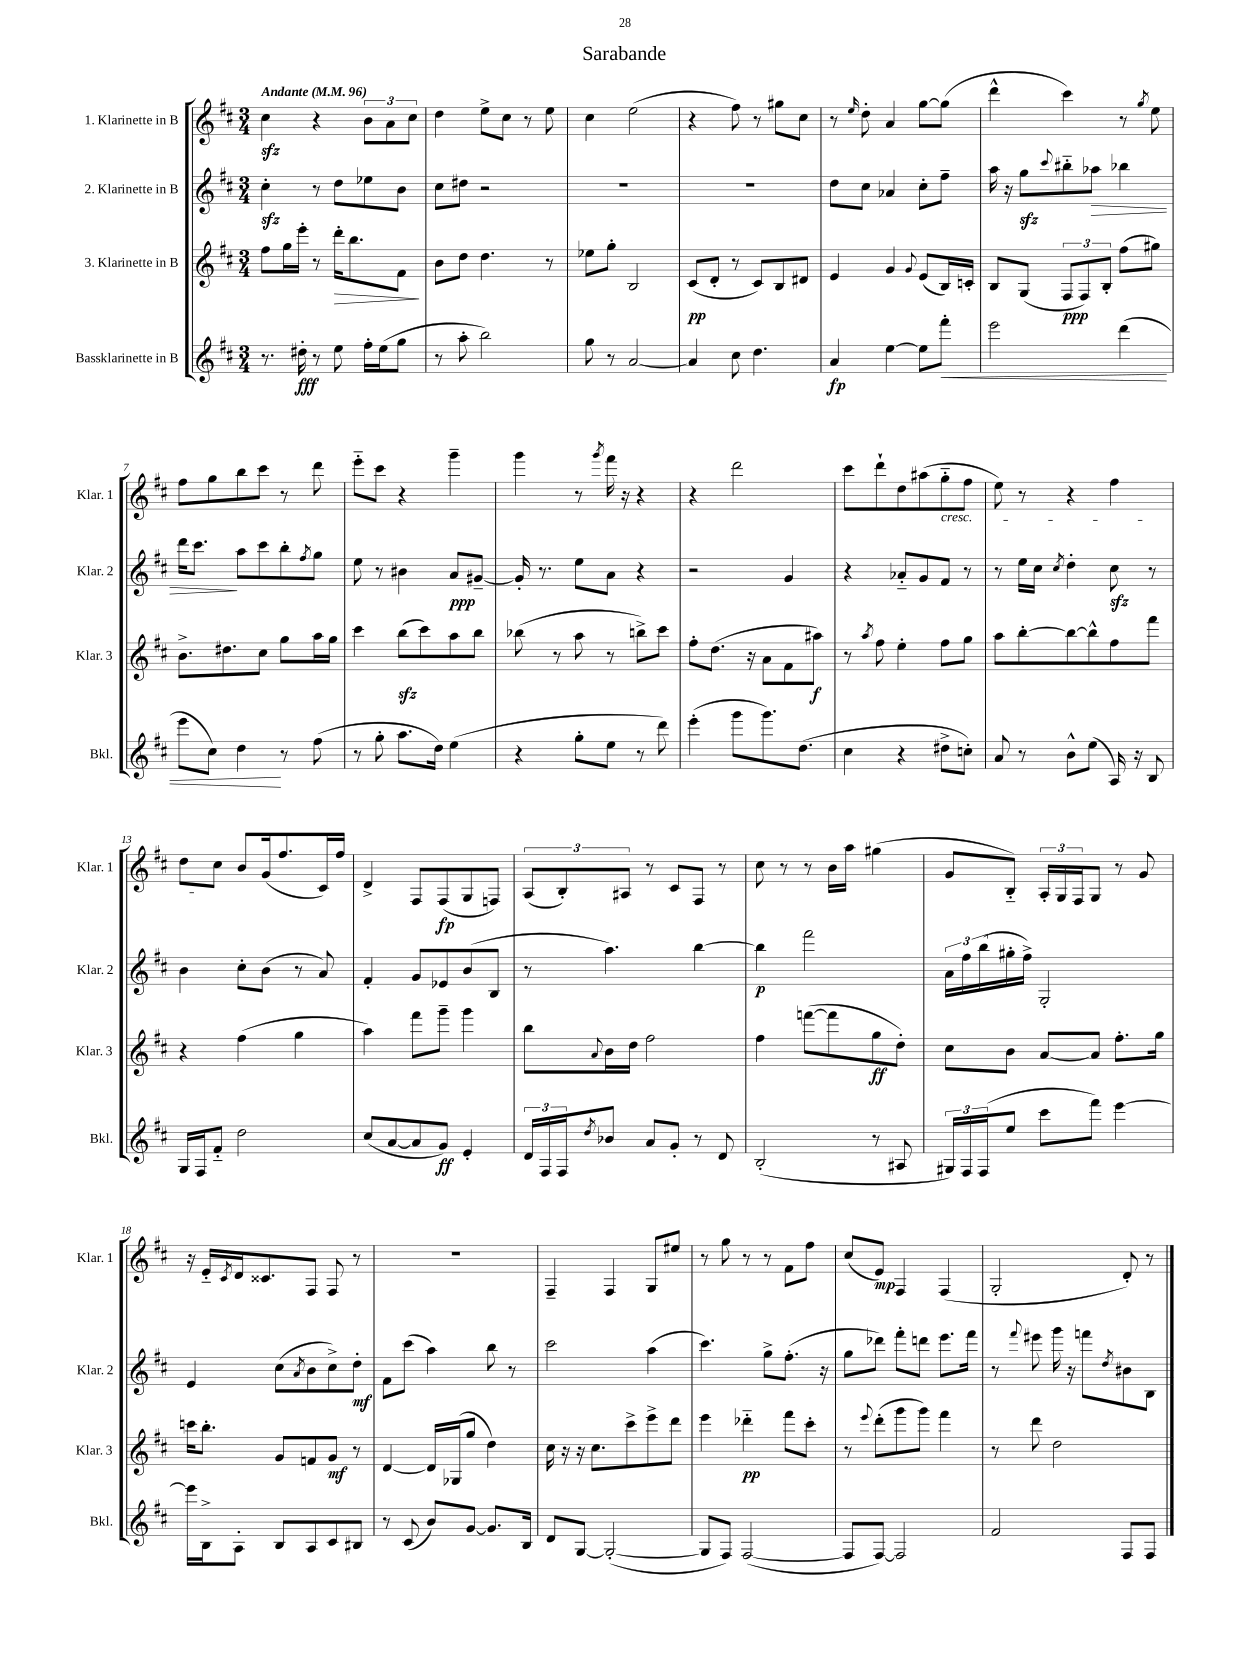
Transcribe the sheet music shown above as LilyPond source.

\header { title = "Sarabande" }
<<
\new StaffGroup <<
\new Staff = "s0" \with { instrumentName = "1. Klarinette in B" shortInstrumentName = "Klar. 1" } {
    \clef treble \key d \major \numericTimeSignature \time 3/4 \tempo "Andante" 4 = 96
    cis''4\sfz r4 \tuplet 3/2 { b'8 a'8 cis''8 } |
    d''4 e''8-> cis''8 r8 e''8 |
    cis''4 e''2( |
    r4 fis''8) r8 gis''8 cis''8 |
    r8 \grace { e''16 } d''8-. a'4 g''8~ g''8( |
    d'''4-^ cis'''4) r8 \acciaccatura { g''8 } e''8 |
    fis''8 g''8 b''8 cis'''8 r8 d'''8 |
    e'''8-_ cis'''8 r4 g'''4-- |
    g'''4 r8 \acciaccatura { g'''8 } fis'''16 r16 r4 |
    r4 d'''2 |
    cis'''8 d'''8-! d''8 ais''8( g''8-_\cresc fis''8 |
    e''8) r8 r4 fis''4 |
    d''8\! cis''8 b'8 g'16( fis''8. cis'16) fis''16 |
    d'4-> fis8 fis8\fp( g8 f8) |
    \tuplet 3/2 { a8( b8-.) ais8 } r8 cis'8 fis8 r8 |
    cis''8 r8 r8 b'16 a''16 gis''4( |
    g'8 b8-_) \tuplet 3/2 { a16-. g16 fis16 } g8 r8 g'8 |
    r16 e'16-_ \acciaccatura { cis'8 } d'16 cisis'8. fis8 fis8 r8 |
    R2. |
    fis4-- fis4 g8 eis''8 |
    r8 g''8 r8 r8 fis'8 fis''8 |
    cis''8( e'8\mp) fis4 fis4( |
    g2-. d'8-.) r8 \bar "|." |
}
\new Staff = "s1" \with { instrumentName = "2. Klarinette in B" shortInstrumentName = "Klar. 2" } {
    \clef treble \key d \major \numericTimeSignature \time 3/4
    cis''4-.\sfz r8 d''8 ees''8 b'8 |
    cis''8 dis''8 r2 |
    R2. |
    R2. |
    d''8 cis''8 aes'4 cis''8-. fis''8-- |
    a''16 r16 g''8\sfz \appoggiatura { cis'''8 } bis''8-_ aes''8\> bes''4 |
    d'''16 cis'''8.\! a''8 cis'''8 b''8-. \acciaccatura { fis''8 } g''8 |
    e''8 r8 bis'4 a'8\ppp gis'8~-- |
    gis'16-. r8. e''8 a'8 r4 |
    r2 g'4 |
    r4 aes'8-_ g'8 fis'8 r8 |
    r8 e''16 cis''16 \acciaccatura { cis''8 } d''4-. cis''8\sfz r8 |
    b'4 cis''8-. b'8( r8 a'8) |
    fis'4-. g'8 ees'8 b'8( b8 |
    r8 a''4.) b''4~ |
    b''4\p fis'''2 |
    \tuplet 3/2 { a'16 fis''16 b''16( } gis''16-. fis''16->) g2-. |
    e'4 cis''8( \acciaccatura { a'8 } b'8 cis''8->) d''8-.\mf |
    fis'8 cis'''8( a''4) b''8 r8 |
    cis'''2 a''4( |
    cis'''4.) g''8-> fis''8.-.( r16 |
    g''8 des'''8) fis'''8-. d'''8 e'''8. fis'''16 |
    r8 \appoggiatura { fis'''8 } eis'''8 g'''16 r16 f'''8 \acciaccatura { d''8 } bis'8 b8 \bar "|." |
}
\new Staff = "s2" \with { instrumentName = "3. Klarinette in B" shortInstrumentName = "Klar. 3" } {
    \clef treble \key d \major \numericTimeSignature \time 3/4
    fis''8 g''16 e'''16-. r8 d'''16-.\> b''8. fis'8\! |
    b'8 d''8 d''4. r8 |
    ees''8 g''8-. b2 |
    cis'8\pp( d'8-. r8 cis'8) b8 dis'8 |
    e'4 g'4 \appoggiatura { g'8 } e'8( b16) c'16-. |
    b8 g8( \tuplet 3/2 { fis8\ppp fis8) b8-. } fis''8( gis''8) |
    b'8.-> dis''8. cis''8 g''8 a''16 g''16 |
    cis'''4 b''8\sfz( cis'''8) a''8 b''8 |
    bes''8( r8 a''8 r8 b''8->) cis'''8 |
    fis''8-. d''8.( r16 a'8 fis'8 ais''8\f) |
    r8 \acciaccatura { a''8 } fis''8 e''4-. fis''8 g''8 |
    a''8 b''8~-. b''8~ b''8-^ fis''8 fis'''8 |
    r4 fis''4( g''4 |
    a''4) fis'''8 g'''8-- g'''4 |
    b''8 \appoggiatura { a'8 } b'16 d''16 fis''2 |
    fis''4 f'''8~( f'''8 g''8\ff d''8-.) |
    cis''8 b'8 a'8~ a'8 fis''8.-. g''16 |
    c'''16 b''8.-. g'8 f'8 g'8\mf r8 |
    d'4~ d'16 ges16( g''8 d''4) |
    cis''16 r16 r16 cis''8. cis'''8-> e'''8-> d'''8 |
    e'''4 des'''4-_\pp fis'''8 cis'''8-. |
    r8 \appoggiatura { e'''8 } d'''8-.( g'''8 g'''8) fis'''4 |
    r8 d'''8 d''2 \bar "|." |
}
\new Staff = "s3" \with { instrumentName = "Bassklarinette in B" shortInstrumentName = "Bkl." } {
    \clef treble \key d \major \numericTimeSignature \time 3/4
    r8. dis''16-.\fff r8 e''8 fis''16-. e''16( g''8 |
    r8 a''8-. b''2) |
    g''8 r8 a'2~ |
    a'4 cis''8 d''4. |
    a'4\fp e''4~ e''8 fis'''8-.\< |
    e'''2 d'''4( |
    e'''8 cis''8) d''4\! r8 fis''8( |
    r8 g''8-. a''8. d''16) e''4( |
    r4 g''8-. e''8 r8 d'''8) |
    e'''4-.( g'''8 g'''8.) d''8.( |
    cis''4 r4 dis''8-> c''8-.) |
    a'8 r8 b'8-^ e''8( a16) r16 b8 |
    g16 fis16 fis'8-_ d''2 |
    cis''8( a'8~ a'8 g'8\ff) e'4-. |
    \tuplet 3/2 { d'16 fis16 fis16 } \acciaccatura { d''8 } bes'8 a'8 g'8-. r8 d'8 |
    b2-.( r8 ais8 |
    \tuplet 3/2 { gis16) fis16 fis16( } e''8 cis'''8 fis'''8) e'''4~ |
    e'''16 b16-> a8-. b8 a8 cis'8 bis8 |
    r8 cis'8( b'8) g'8~ g'8. b16 |
    d'8 g8~ g2~-.( |
    g8 fis8) fis2~( |
    fis8 fis8~) fis2 |
    fis'2 fis8 fis8 \bar "|." |
}
>>
>>
